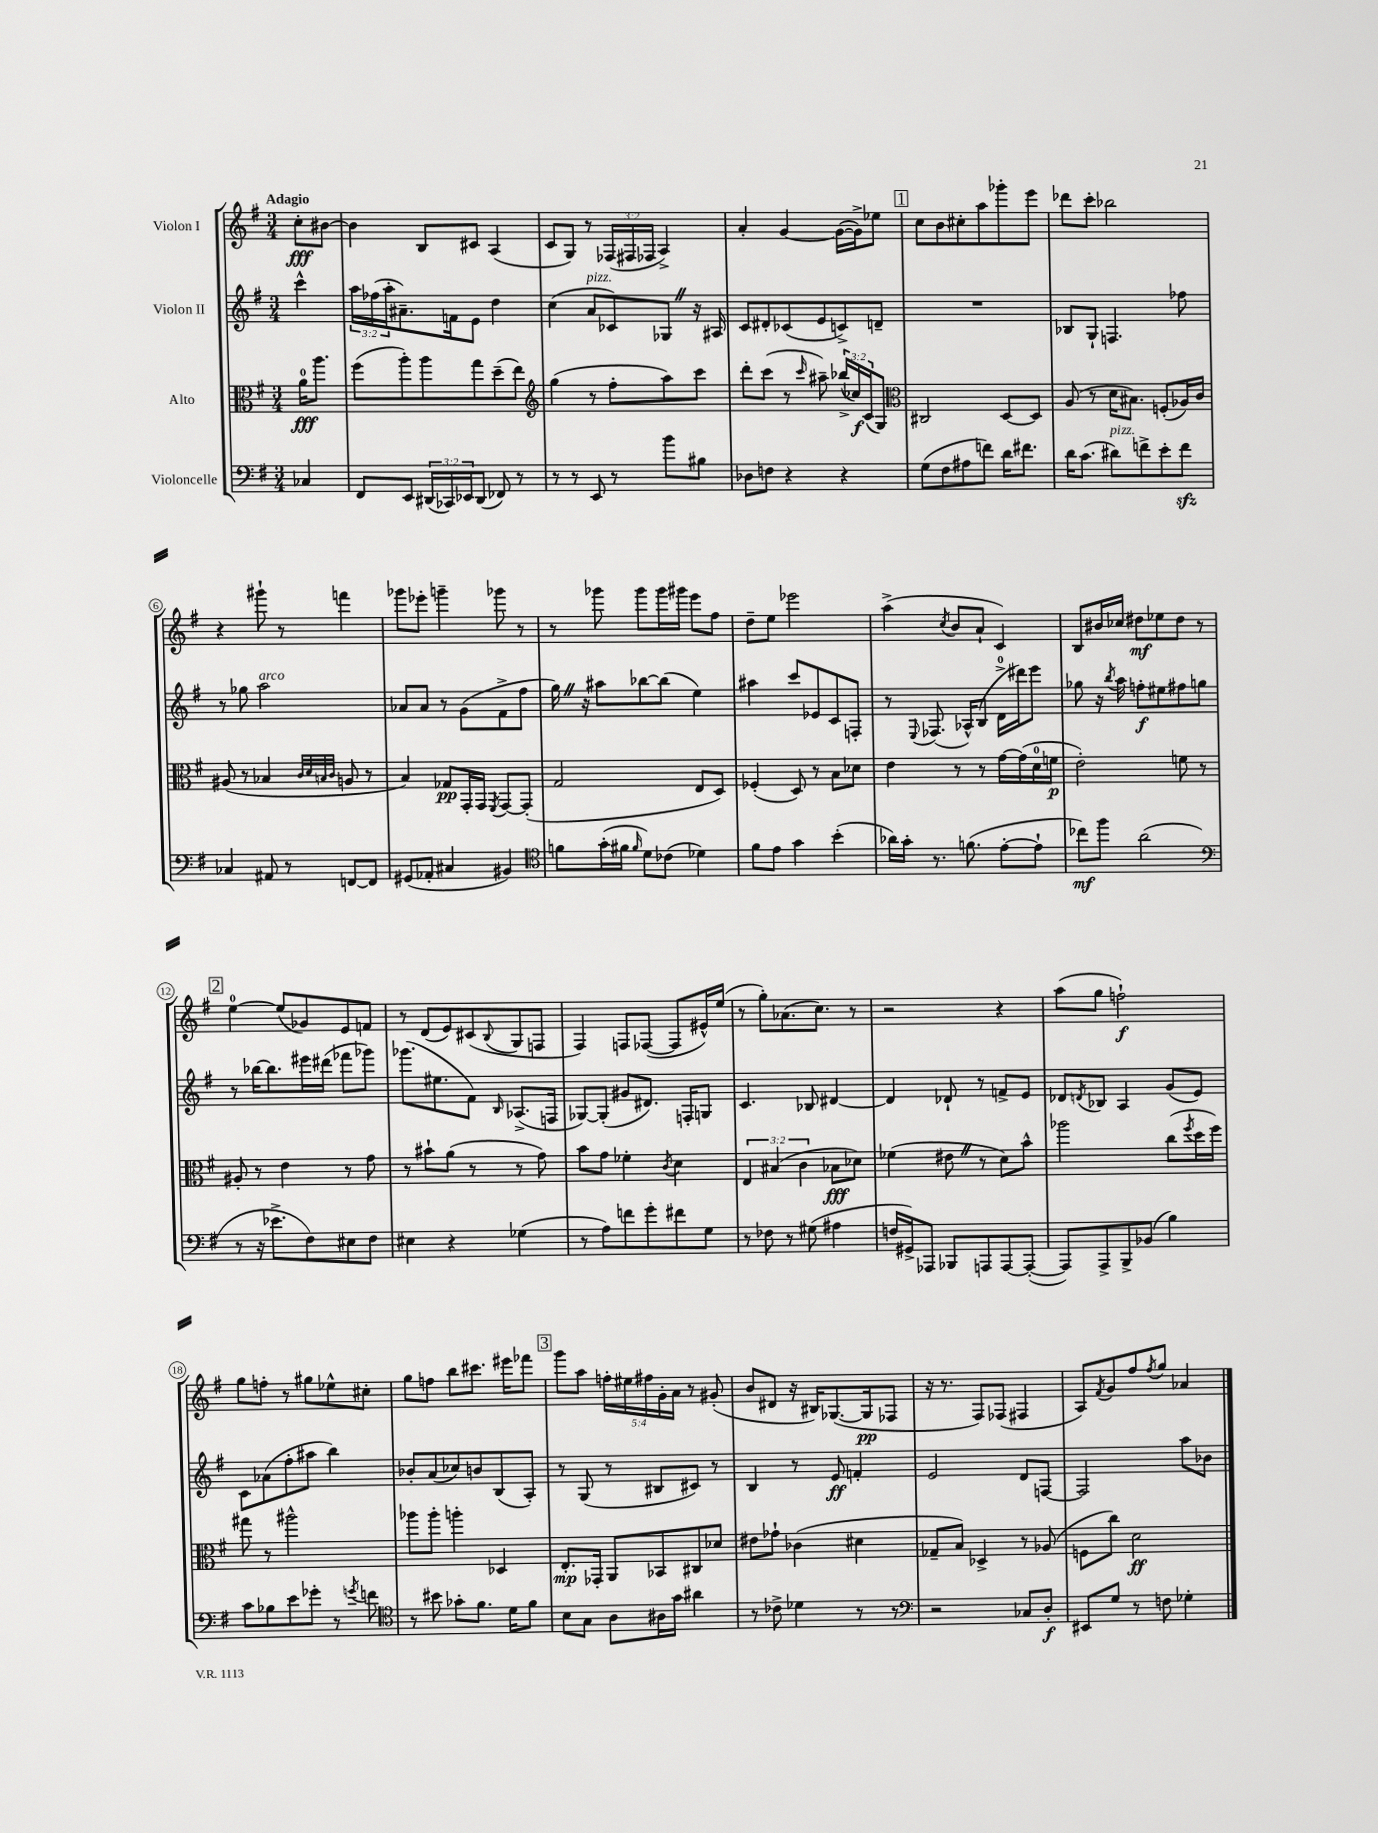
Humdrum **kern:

**kern	**kern	**kern	**kern
*staff4	*staff3	*staff2	*staff1
*clefF4	*clefC3	*clefG2	*clefG2
*k[f#]	*k[f#]	*k[f#]	*k[f#]
*M3/4	*M3/4	*M3/4	*M3/4
4C-	16a	4ccc^^	8cc'
.	8.aa	.	.
.	.	.	[8b#
=	=	=	=
8FF#	(8ff#	24aa	4b#]
.	.	(24ff-	.
.	.	24aa'	.
8EE	8aa')	8.a#~)	.
(24DD#	8aa	.	8B
24CC-)	.	.	.
.	.	16f	.
24EE-	.	.	.
(8DD#	8gg	8e	8c#
8FF-)	(8dd~	4dd	(4A
8r	8ee)	.	.
=	=	=	=
*	*clefG2	*	*
8r	(4gg	(4cc	8c
8r	.	.	8G)
8EE	8r	8a	8r
8r	8ff#'	8c-)	(24F-
.	.	.	24F#
.	.	.	24F-
8b	8aa)	8G-	4A^)
8B#	8ccc	16r	.
.	.	16A#	.
=	=	=	=
8D-	8ddd'	8c	4a'
8F	(8ccc	8d#'	.
4r	8r	(8c-	[4g
.	16qqccc	.	.
.	8aa#~)	8e	.
4r	(24bb-^	8c^)	(16g_
.	24cc-)	.	.
.	.	.	16g^])
.	(24c	.	.
.	8G)	8d~	8ee-
=	=	=	=
*	*clefC3	*	*
(8G	2C#	2.r	8cc
8F#	.	.	8b
8A#	.	.	8cc#'
8f)	.	.	8aa
16d	[8D	.	8ggg-'
8.f#	.	.	.
.	8D]	.	8eee
=	=	=	=
16d	(8A	8B-	8ddd-
(8.c	.	.	.
.	8r	8G`	8ccc'
8d#)	16d	4.F	2bb-
.	8.B#)	.	.
8f^	.	.	.
8e'	(8F'	.	.
8f	16A-)	8ff-	.
.	16c	.	.
=	=	=	=
4C-	(8A#	8r	4r
.	8r	8gg-	.
8AA#	4B-	2aa	8ggg#`
8r	.	.	8r
.	32qqc	.	.
.	32qqd	.	.
.	32qqB	.	.
.	32qqc	.	.
[8FF	8A	.	4fff
8FF]	8r	.	.
=	=	=	=
(8GG#	4B)	8a-	8ggg-
8AA-'	.	8a-	8eee-'
4C#	8G-	8r	4ggg~
.	16GG'	(8g	.
.	16GG	.	.
.	8qFF#	.	.
4BB#)	[8GG	8f#^	8ggg-
.	(8GG']	8ff#	8r
=	=	=	=
*clefC4	*	*	*
8f	2G	16gg)	8r
.	.	16r	.
(16g'	.	8aa#	8ggg-
16f#	.	.	.
16qqf#	.	.	.
8d)	.	[8bb-	8ggg-
(8c-	.	(8bb-]	16ggg-
.	.	.	16ggg#
4d-)	8E	4ee)	8eee
.	8D)	.	8ff#
=	=	=	=
8f#	(4F-'	4aa#	8dd~
8e	.	.	8ee
4g	8D)	8ccc	2eee-
.	8r	8e-	.
(4b'	8B	8c	.
.	8d-	8F'	.
=	=	=	=
16a-)	4e	8r	(4aa^
16g'	.	.	.
.	.	8qqE	.
8.r	.	(8.F-	.
.	.	.	8qcc
.	8r	.	8b
(8.f	.	16A-^^)	.
.	8r	(8B	8a`
[8e'	[16g	16d^	4c)
.	(16g]	16ddd#)	.
8e`]	16d	8eee	.
.	16f	.	.
=	=	=	=
8cc-)	2e')	8gg-	8B
8ff#	.	16r	16b#
.	.	8qbb	.
.	.	16aa	16cc-
(2a	.	8ff'	8dd#
.	.	8ee#	8ee-
.	8f	8ff#	8dd#
.	8r	8gg	8r
=	=	=	=
*clefF4	*	*	*
8r	8A#'	8r	[4ee
16r	8r	[16bb-	.
8.e-^	.	8.bb-]	.
.	4e	.	(8ee]
8F#)	.	16eee#	8g-)
.	.	(16ddd#	.
8E#	8r	8fff-	8e
8F#	8g	8ggg-)	8f
=	=	=	=
4E#	8r	(8.ggg-	8r
.	8b#`	.	(8d
.	.	8.ee#	.
4r	(8a	.	8e)
.	8r	8f#)	(8c#
.	.	16qqB	8qqB
(4G-	8r	(8.A-^	8G
.	8g)	.	8F
.	.	16F	.
=	=	=	=
8r	8b	[8G-)	4F#)
8A)	8g	(8G-']	.
8f	4f-'	8g#	8F
8g'	.	8.d#)	([8F-
.	8qc	.	.
8f#	4d	.	8F-]
.	.	16F'	.
8G	.	8G	16e#^^)
.	.	.	(16ee
=	=	=	=
8r	6E	4.c	8r
8F-	.	.	8gg')
.	(6B#	.	.
8r	.	.	(8.a-
.	6c	.	.
(8G#	.	8B-	.
.	.	.	8.cc)
4A#	8B-	[4d#	.
.	8d-)	.	8r
=	=	=	=
16F	(4f-	4d#]	2r
16GG#^)	.	.	.
8AAA-	.	.	.
8BBB-	8e#	8d-`	.
8AAA	8r	8r	.
[8AAA	8d)	8f^	4r
(8AAA'_	8b^^	8e	.
=	=	=	=
8AAA])	2aa-	8d-	(8aa
.	.	8qd	.
8AAA^	.	8B-	8gg
8BBB^	.	4A	2ff`)
(8BB-	.	.	.
4B)	(8cc	(8g	.
.	8qff#	.	.
.	16dd	8e)	.
.	16ff#)	.	.
=	=	=	=
8c	8gg#	8c	8gg
8B-	8r	(8a-	8ff'
8e	2aa#^^	8ff#'	8r
8g-'	.	8aa#	8gg#
8r	.	4bb)	8ee-^^
8qg	.	.	.
8f	.	.	8cc#'
=	=	=	=
*clefC4	*	*	*
8r	8aa-	8b-'	8gg
8b#	8aa-'	(8a	8ff
8g-'	4aa'	8cc-)	8bb
8.f#	.	8b	8.ccc#
.	4D-	(8B	.
16d	.	.	16eee#
8f#	.	8A')	8fff-
=	=	=	=
8B	8.E'	8r	8ggg
8G	.	(8G	8aa
.	16GG-'	.	.
8A	8AA	8r	20ff'
.	.	.	20ee#
.	.	.	20ff#
16A#	8BB-	8B#	.
.	.	.	20g'
16g	.	.	.
.	.	.	20a
4a#	8C#	8c#)	8r
.	8d-	8r	(8g#'
=	=	=	=
8r	8e#	4B	8b
8c-^	8g-`	.	8d#
4d-	(4c-	8r	16r
.	.	.	16B#)
.	.	8e	([8.G-
8r	4d#	4f'	.
.	.	.	16G-]
8r	.	.	8F-
=	=	=	=
*clefF4	*	*	*
2r	8G-~	2e	16r
.	.	.	8.r
.	8B)	.	.
.	4D-^	.	8F#)
.	.	.	(8F-
8C-	8r	8d	4F#
8D'	(8A-	[8F	.
=	=	=	=
8EE#	8F	2F]	8A)
.	.	.	8qf#
8G	8cc)	.	8g
8r	2d	.	8ff#
.	.	.	8qff#
8F	.	.	8gg
4G-'	.	8aa	4a-
.	.	8b-	.
==	==	==	==
*-	*-	*-	*-
